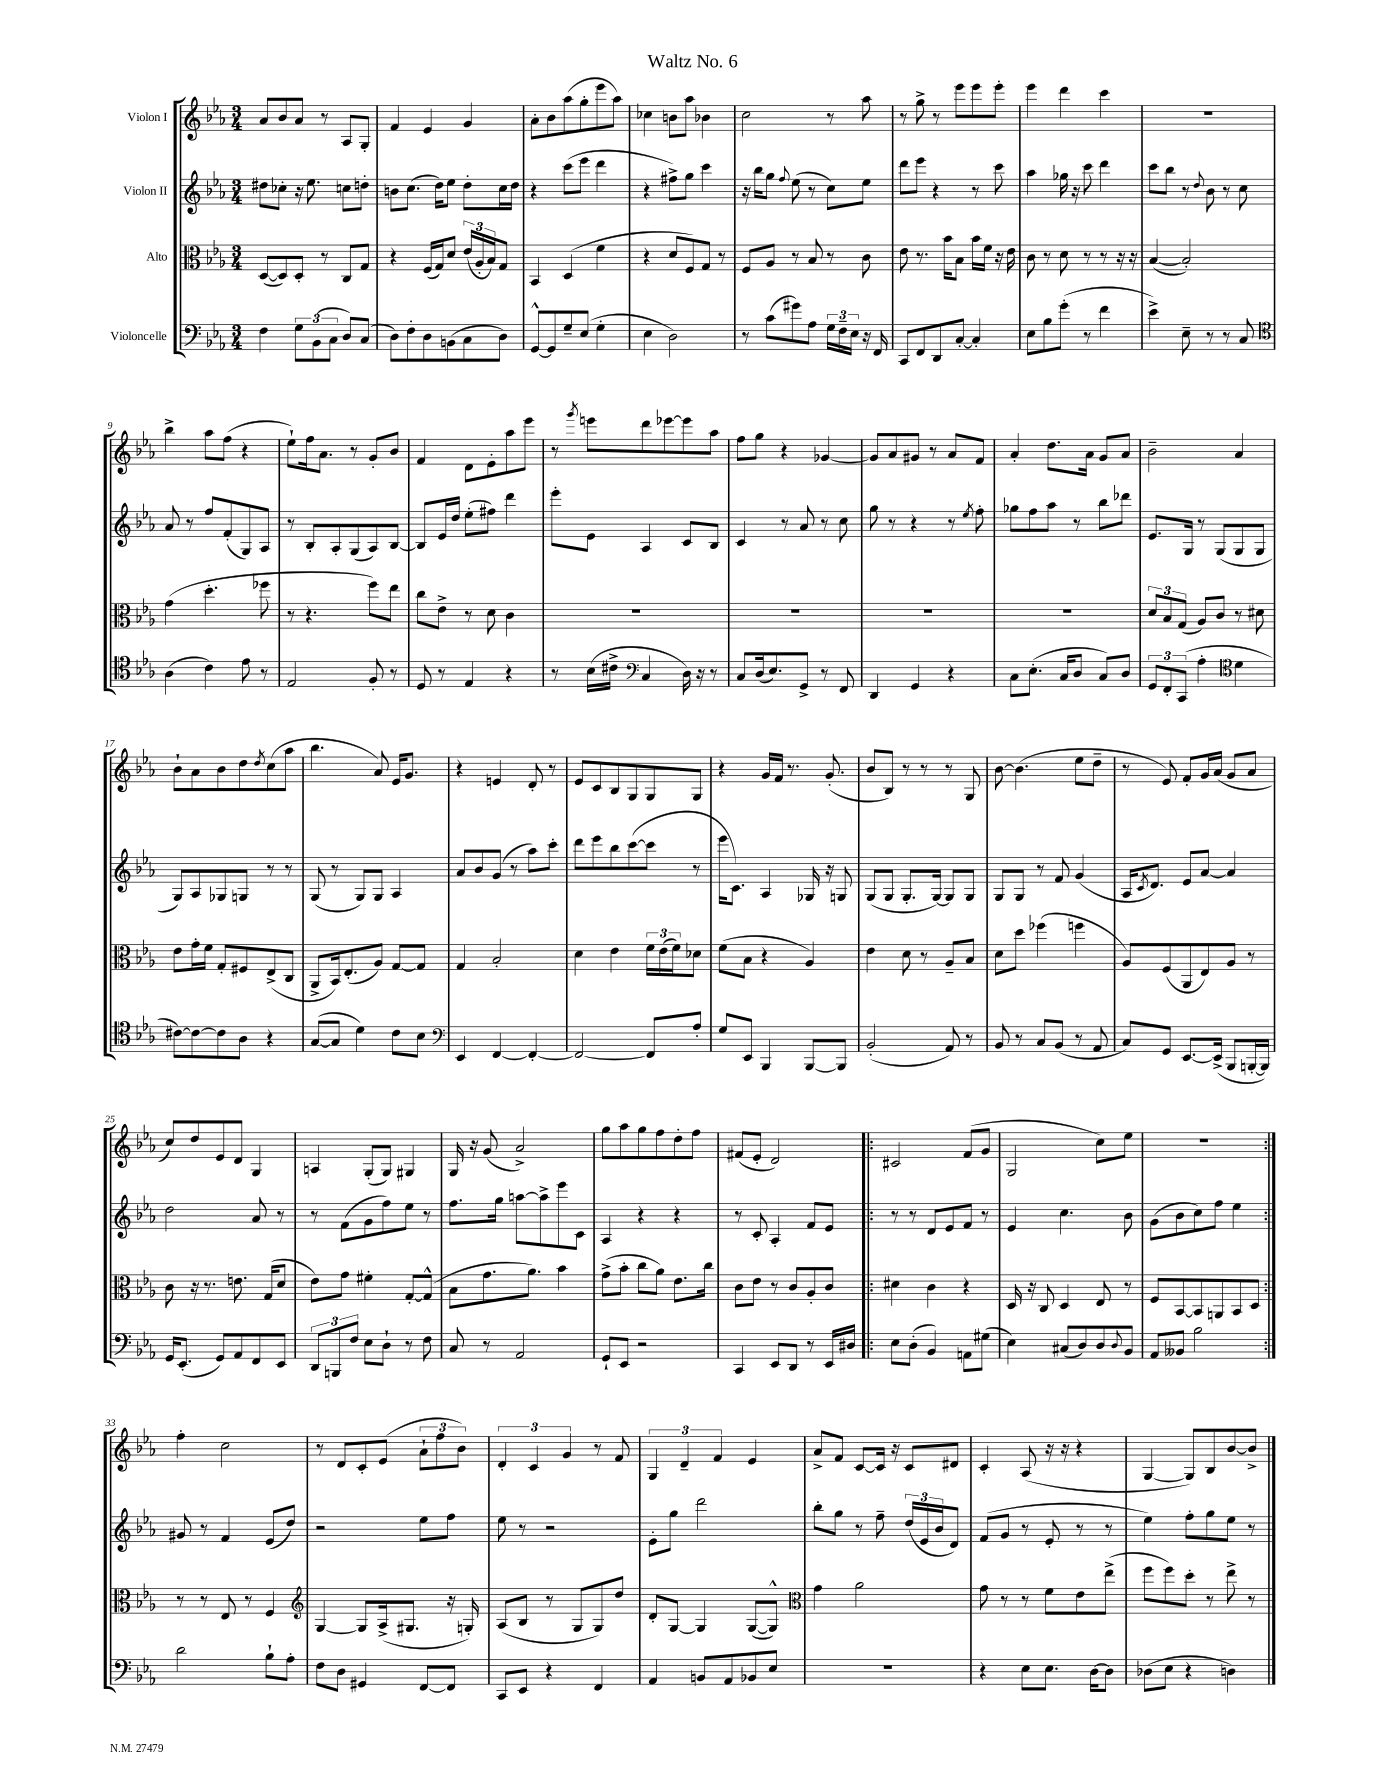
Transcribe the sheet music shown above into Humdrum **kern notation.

**kern	**kern	**kern	**kern
*staff4	*staff3	*staff2	*staff1
*clefF4	*clefC3	*clefG2	*clefG2
*k[b-e-a-]	*k[b-e-a-]	*k[b-e-a-]	*k[b-e-a-]
*M3/4	*M3/4	*M3/4	*M3/4
4F	([8D	8dd#	8a-
.	8D])	8cc-'	8b-
12G	8D'	16r	8a-
.	.	8.ee-	.
(12BB-	.	.	.
.	8r	.	8r
12C	.	.	.
8D)	8C	8cc	8A-
(8C	8G	8dd'	8G'
=	=	=	=
8D)	4r	8b	4f
8F'	.	(8.cc	.
8D	(16F	.	4e-
.	16G)	16dd)	.
(8BB	8d	8ee-	.
8C	(24e-	8dd'	4g
.	24A-'	.	.
.	24B-)	.	.
8D)	8G	16cc	.
.	.	16dd	.
=	=	=	=
[8GG^^	4BB-	4r	8a-'
8GG]	.	.	8b-
8G~	(4D	(8ccc	(8aa-
(8E-	.	8eee-	8gg'
4G'	4f	4ddd	8eee-
.	.	.	8aa-)
=	=	=	=
4E-	4r	4r	4cc-
2D)	8d	8ff#^)	8b
.	8F)	8gg	8aa-
.	8G	4ccc	4b-
.	8r	.	.
=	=	=	=
8r	8F	16r	2cc
.	.	16bb-	.
(8c	8A-	8gg	.
.	.	8qqff	.
8g#)	8r	(8ee-	.
8A-	8B-	8r	.
24G	8r	8cc)	8r
24F~	.	.	.
24E-	.	.	.
16r	8c	8ee-	8aa-
16FF	.	.	.
=	=	=	=
8CC	8e-	8ddd	8r
8FF	8.r	8eee-	8gg^
8DD	.	4r	8r
.	16b-	.	.
[8C'	8B-	.	8eee-
4C']	16b-	8r	8eee-
.	16f	.	.
.	16r	8ccc	8eee-'
.	16e-	.	.
=	=	=	=
8E-	8c	4aa-	4eee-
8B-	8r	.	.
(8g'	8d	16gg-	4ddd
.	.	16r	.
8r	8r	8ccc	.
4f	8r	4ddd	4ccc
.	16r	.	.
.	16r	.	.
=	=	=	=
4e-^)	([4B-	8ccc	2.r
.	.	8bb-	.
8E-~	2B-'])	8r	.
.	.	8qqdd	.
8r	.	8b-	.
8r	.	8r	.
8C	.	8cc	.
=	=	=	=
*clefC4	*	*	*
(4A-	(4g	8a-	4bb-^
.	.	8r	.
4c)	4.dd'	8ff	8aa-
.	.	(8f'	(8ff
8e-	.	8G)	4r
8r	8ff-	8A-	.
=	=	=	=
2E-	8r	8r	8ee-`)
.	4.r	8B-'	16ff
.	.	.	8.a-
.	.	8A-'	.
.	.	(8G	8r
8F'	8ff)	8A-)	8g'
8r	8ee-	[8B-	8b-
=	=	=	=
8D	8cc	8B-]	4f
8r	8e-^	16e-	.
.	.	16dd	.
4E-	8r	(8ee-'	8d
.	8d	8ff#)	8e-'
4r	4c	4ddd	8aa-
.	.	.	8eee-
=	=	=	=
8r	2.r	8eee-'	8r
.	.	.	8qggg
(16B-	.	8e-	8eee
16c#^	.	.	.
*clefF4	*	*	*
4C	.	4A-	8ddd
.	.	.	[8eee-
16D)	.	8c	8eee-]
16r	.	.	.
8r	.	8B-	8aa-
=	=	=	=
8C	2.r	4c	8ff
(16D	.	.	8gg
8.E-)	.	.	.
.	.	8r	4r
8GG^	.	8a-	.
8r	.	8r	[4g-
8FF	.	8cc	.
=	=	=	=
4DD	2.r	8gg	8g-]
.	.	8r	8a-
4GG	.	4r	8g#
.	.	.	8r
4r	.	8r	8a-
.	.	8qee-	.
.	.	8ff'	8f
=	=	=	=
8C	2.r	8gg-	4a-'
(8.E-'	.	8ff	.
.	.	8aa-	8.dd
16C	.	.	.
8D	.	8r	.
.	.	.	16a-
8C)	.	8bb-	8g
8D	.	8ddd-	8a-
=	=	=	=
12GG	12d	8.e-	2b-~
12FF'	12B-	.	.
(12CC	(12G	.	.
.	.	16G	.
4A-'	8A-)	8r	.
.	8c	(8G	.
*clefC4	*	*	*
4d	8r	8G	4a-
.	8d#	8G	.
=	=	=	=
[8c#)	8e-	8G)	8b-`
8c#_	16g'	8A-	8a-
.	16f	.	.
8c#]	8G'	8G-	8b-
8A-	8F#	8G	8dd
.	.	.	8qdd
4r	(8E-^	8r	(8cc
.	8C	8r	8aa-
=	=	=	=
([8G	8AA-^	(8G	4.bb-
8G]	16BB-)	8r	.
.	(8.E-'	.	.
4d)	.	8G)	.
.	8A-)	8G	8a-)
8c	[8G	4A-	16e-
.	.	.	8.g
8B-	8G]	.	.
=	=	=	=
*clefF4	*	*	*
4EE-	4G	8a-	4r
.	.	8b-	.
[4FF	2B-'	(8g	4e
.	.	8r	.
4FF'_	.	8aa-)	8d'
.	.	8ccc'	8r
=	=	=	=
2FF_	4d	8ddd	8e-
.	.	8eee-	8c
.	4e-	8bb-	8B-
.	.	([8ccc	8G
8FF]	24f	8ccc]	8G
.	(24e-	.	.
.	24f)	.	.
8A-'	8d-	8r	8G
=	=	=	=
8G	(8f	16eee-	4r
.	.	8.c)	.
8EE-	8B-	.	.
4BBB-	4r	4A-	16g
.	.	.	16f
.	.	.	8.r
[8BBB-	4A-)	16G-	.
.	.	16r	(8.g'
8BBB-]	.	8G	.
=	=	=	=
(2BB-'	4e-	(8G	8b-
.	.	8G	8B-)
.	8d	8.G'	8r
.	8r	.	8r
.	.	[16G)	.
8AA-)	8A-~	8G]	8r
8r	8B-	8G	8G
=	=	=	=
8BB-	8d	8G	[8b-
8r	8dd	8G	(4.b-]
8C	(4ff-	8r	.
(8BB-	.	8f	.
8r	4ff	(4g	8ee-
8AA-	.	.	8dd~
=	=	=	=
8C)	8A-)	16A-	8r
.	.	8qc	.
.	.	8.d)	.
8GG	(8F	.	8e-)
[8.EE-	8AA-	8e-	8f'
.	8E-)	[8a-	16g
(16EE-^]	.	.	(16a-
8BBB-	8A-	4a-]	8g
[16BBB'	8r	.	8a-
16BBB])	.	.	.
=	=	=	=
16GG	8c	2dd	8cc)
(8.EE-'	.	.	.
.	16r	.	8dd
.	8.r	.	.
8GG)	.	.	8e-
8AA-	8.e	.	8d
8FF	.	8a-	4G
.	(16G	.	.
8EE-	8d	8r	.
=	=	=	=
12DD	8e-)	8r	4A
12BBB	.	.	.
.	8g	(8f	.
12F	.	.	.
8E-	4f#'	8g	(8G'
8D`	.	8ff)	8G)
8r	[8G'	8ee-	4G#
8F	(8G^^]	8r	.
=	=	=	=
8C	8B-	8.ff	16G
.	.	.	16r
8r	8.g	.	(8g
.	.	16gg	.
2AA-	.	[8aa	2a-^)
.	8.a-)	.	.
.	.	8aa^]	.
.	4b-	8eee-	.
.	.	8c	.
=	=	=	=
8GG`	(8g^	4A-	8gg
8EE-	8b-'	.	8aa-
2r	8cc	4r	8gg
.	8a-)	.	8ff
.	8.e-	4r	8dd'
.	.	.	8ff
.	16cc	.	.
=	=	=	=
4CC	8c	8r	(8f#
.	8e-	8c'	8e-'
8EE-	8r	4A-'	2d)
8DD	8c	.	.
8r	8A-'	8f	.
16EE-	8c	8e-	.
16D#	.	.	.
=!|:	=!|:	=!|:	=!|:
8E-	4d#	8r	2c#
(8D'	.	8r	.
4BB-)	4c	8d	.
.	.	8e-	.
8AA	4r	8f	(8f
(8G#	.	8r	8g
=	=	=	=
4E-)	16D	4e-	2G
.	16r	.	.
.	8C	.	.
(8C#	4D	4.cc	.
8D)	.	.	.
8D	8E-	.	8cc)
8qqD	.	.	.
8BB-	8r	8b-	8ee-
=	=	=	=
8AA-	8F	(8g	2.r
8BB--	[8BB-	8b-	.
2B-	8BB-]	8cc)	.
.	8AA	8ff	.
.	8BB-	4ee-	.
.	8D	.	.
=:|!	=:|!	=:|!	=:|!
2d	8r	8g#	4ff'
.	8r	8r	.
.	8E-	4f	2cc
.	8r	.	.
8B-`	4F	(8e-	.
8A-'	.	8dd)	.
=	=	=	=
*	*clefG2	*	*
8F	[4G	2r	8r
8D	.	.	8d
4GG#	8G]	.	8c'
.	(16A-^	.	(8e-
.	8.G#	.	.
[8FF	.	8ee-	12a-`
.	.	.	12ff
8FF]	16r	8ff	.
.	.	.	12b-)
.	16G')	.	.
=	=	=	=
8CC	(8A-	8ee-	6d'
8EE-	8B-	8r	.
.	.	.	6c
4r	8r	2r	.
.	.	.	6g
.	8G	.	.
4FF	8G)	.	8r
.	8dd	.	8f
=	=	=	=
4AA-	8d'	8e-'	6G
.	[8G	8gg	.
.	.	.	6d~
8BB	4G]	2ddd	.
.	.	.	6f
8AA-	.	.	.
8BB-	([8G	.	4e-
8E-	8G^^])	.	.
=	=	=	=
*	*clefC3	*	*
2.r	4g	8bb-'	8a-^
.	.	8gg	8f
.	2a-	8r	[8c
.	.	8ff~	16c]
.	.	.	16r
.	.	(24dd	8c
.	.	24e-	.
.	.	24b-	.
.	.	8d)	8d#
=	=	=	=
4r	8g	(8f	4c'
.	8r	8g	.
8E-	8r	8r	(8A-
8.E-	8f	8e-'	16r
.	.	.	16r
.	8e-	8r	4r
[16D	.	.	.
8D]	(8ee-^	8r	.
=	=	=	=
(8D-	8ff	4ee-)	[4G
8E-	8ff)	.	.
4r	8dd'	8ff'	8G])
.	8r	8gg	8B-
4D)	8ee-^	8ee-	[8b-
.	8r	8r	8b-^]
==	==	==	==
*-	*-	*-	*-
